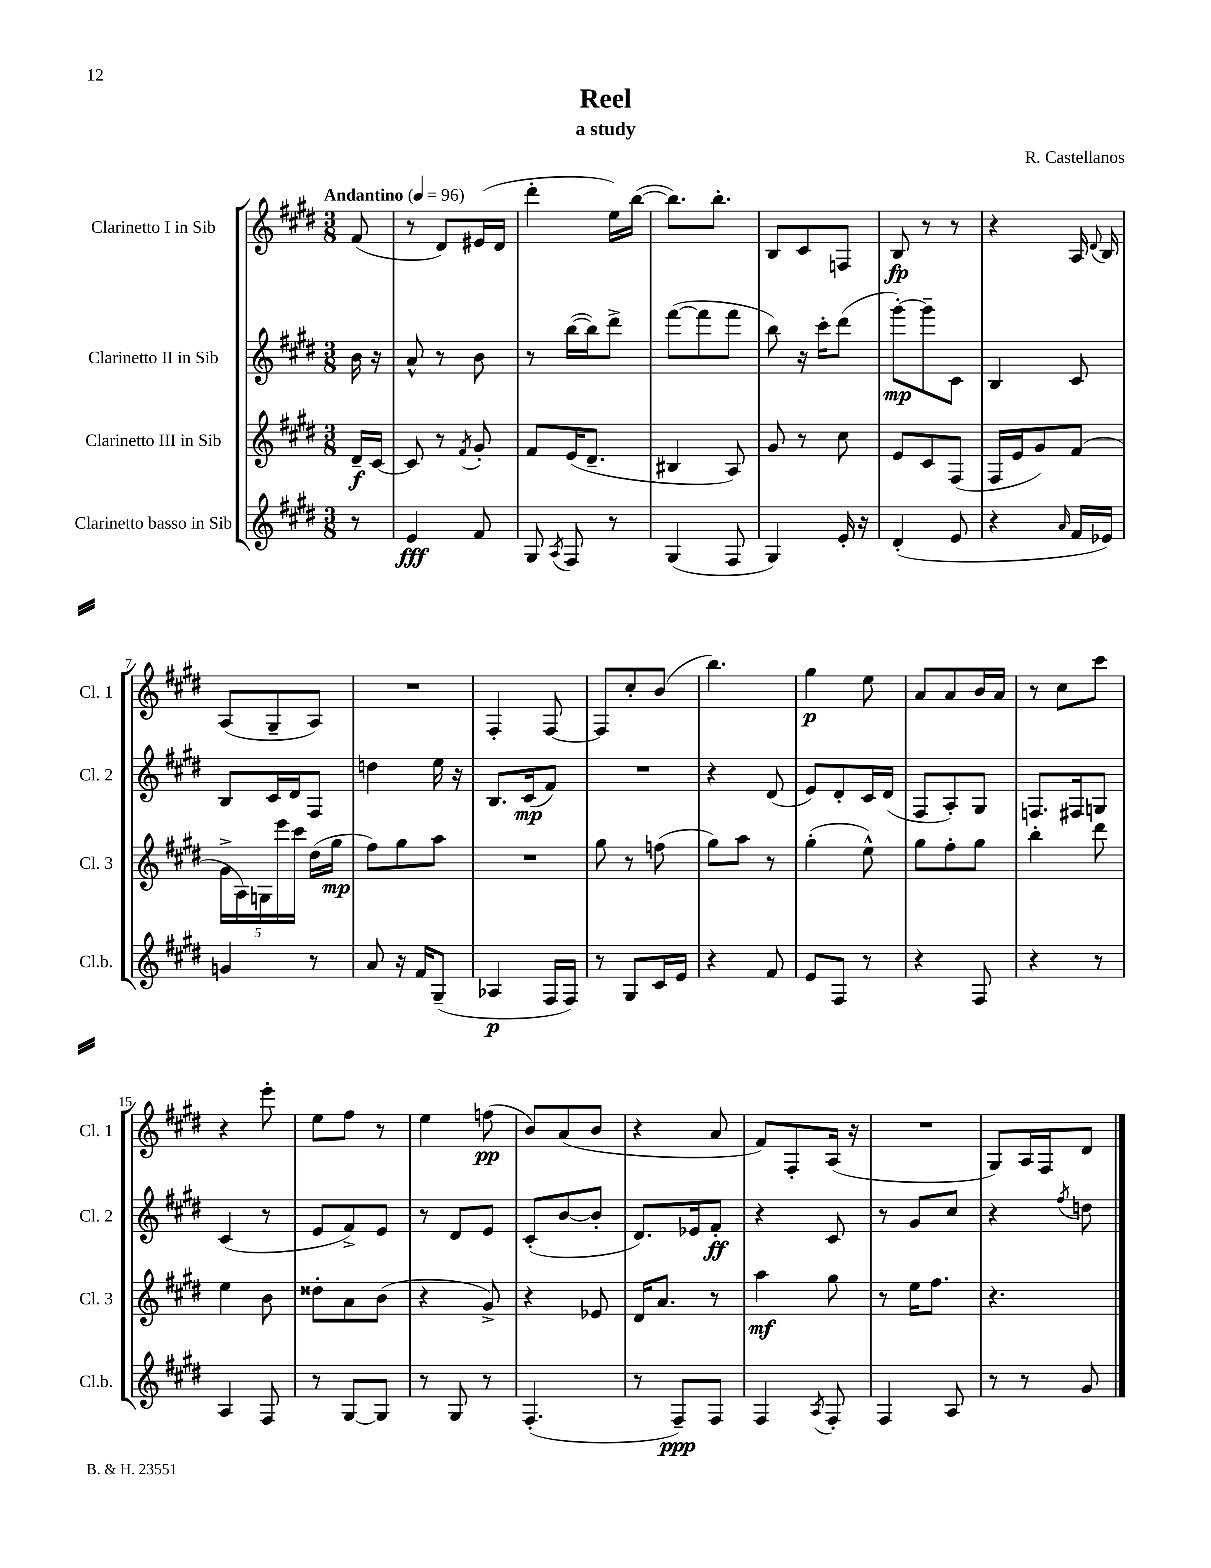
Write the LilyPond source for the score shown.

\header { title = "Reel" composer = "R. Castellanos" subtitle = "a study" }
<<
\new StaffGroup <<
\new Staff = "s0" \with { instrumentName = "Clarinetto I in Sib" shortInstrumentName = "Cl. 1" } {
    \clef treble \key e \major \numericTimeSignature \time 3/8 \partial 8 \tempo "Andantino" 4 = 96
    \autoBeamOff fis'8( |
    r8 dis'8[) eis'16( dis'16] |
    dis'''4-. e''16[) b''16]~( |
    b''8.[) b''8.]-. |
    b8[ cis'8 f8] |
    b8\fp r8 r8 |
    r4 a16 \appoggiatura { dis'8 } b16 |
    a8[( gis8-- a8]) |
    R4. |
    fis4-. fis8~ |
    fis8[ cis''8-. b'8]( |
    b''4.) |
    gis''4\p e''8 |
    a'8[ a'8 b'16 a'16] |
    r8 cis''8[ cis'''8] |
    r4 e'''8-. |
    e''8[ fis''8] r8 |
    e''4 f''8\pp( |
    b'8[) a'8( b'8] |
    r4 a'8 |
    fis'8[) fis8-. a16]( r16 |
    R4. |
    gis8[) a16 fis16 dis'8] \bar "|." |
}
\new Staff = "s1" \with { instrumentName = "Clarinetto II in Sib" shortInstrumentName = "Cl. 2" } {
    \clef treble \key e \major \numericTimeSignature \time 3/8 \partial 8
    \autoBeamOff b'16 r16 |
    a'8-^ r8 b'8 |
    r8 b''16[~( b''16) dis'''8]-> |
    fis'''8[~( fis'''8 fis'''8] |
    b''8) r16 cis'''16[-. dis'''8]( |
    gis'''8[~-.\mp) gis'''8-- cis'8] |
    b4 cis'8 |
    b8[ cis'16 dis'16 fis8] |
    d''4 e''16 r16 |
    b8.[ cis'16\mp( fis'8]) |
    R4. |
    r4 dis'8( |
    e'8[) dis'8-. cis'16 dis'16]( |
    fis8[ a8-.) gis8] |
    f8.[ fis16 g8] |
    cis'4( r8 |
    e'8[ fis'8->) e'8] |
    r8 dis'8[ e'8] |
    cis'8[-.( b'8~ b'8]-. |
    dis'8.[) ees'16 fis'8]-.\ff |
    r4 cis'8 |
    r8 gis'8[ cis''8] |
    r4 \acciaccatura { fis''8 } d''8 \bar "|." |
}
\new Staff = "s2" \with { instrumentName = "Clarinetto III in Sib" shortInstrumentName = "Cl. 3" } {
    \clef treble \key e \major \numericTimeSignature \time 3/8 \partial 8
    \autoBeamOff dis'16[--\f cis'16]~ |
    cis'8 r8 \acciaccatura { fis'8 } gis'8-. |
    fis'8[ e'16( dis'8.]-- |
    bis4 a8) |
    gis'8 r8 cis''8 |
    e'8[ cis'8 fis8]( |
    fis16[ e'16 gis'8) fis'8]( |
    \tuplet 5/4 { gis'16[-> a16) g16 e'''16 cis'''16] } dis''16[( gis''16]\mp |
    fis''8[) gis''8 a''8] |
    R4. |
    gis''8 r8 f''8( |
    gis''8[) a''8] r8 |
    gis''4-.( e''8-^) |
    gis''8[ fis''8-. gis''8] |
    b''4-. dis'''8 |
    e''4 b'8 |
    disis''8[-. a'8 b'8]( |
    r4 gis'8->) |
    r4 ees'8 |
    dis'16[ a'8.] r8 |
    a''4\mf gis''8 |
    r8 e''16[ fis''8.] |
    r4. \bar "|." |
}
\new Staff = "s3" \with { instrumentName = "Clarinetto basso in Sib" shortInstrumentName = "Cl.b." } {
    \clef treble \key e \major \numericTimeSignature \time 3/8 \partial 8
    \autoBeamOff r8 |
    e'4\fff fis'8 |
    gis8 \acciaccatura { a8 } fis8 r8 |
    gis4( fis8 |
    gis4) e'16-. r16 |
    dis'4-.( e'8 |
    r4 \grace { a'16 } fis'16[ ees'16]) |
    g'4 r8 |
    a'8 r16 fis'16[ gis8]--( |
    aes4\p fis16[ fis16]) |
    r8 gis8[ cis'16 e'16] |
    r4 fis'8 |
    e'8[ fis8] r8 |
    r4 fis8 |
    r4 r8 |
    a4 fis8 |
    r8 gis8[~ gis8] |
    r8 gis8 r8 |
    fis4.-.( |
    r8 fis8[--\ppp) fis8] |
    fis4 \acciaccatura { a8 } fis8-. |
    fis4 a8 |
    r8 r8 gis'8 \bar "|." |
}
>>
>>
